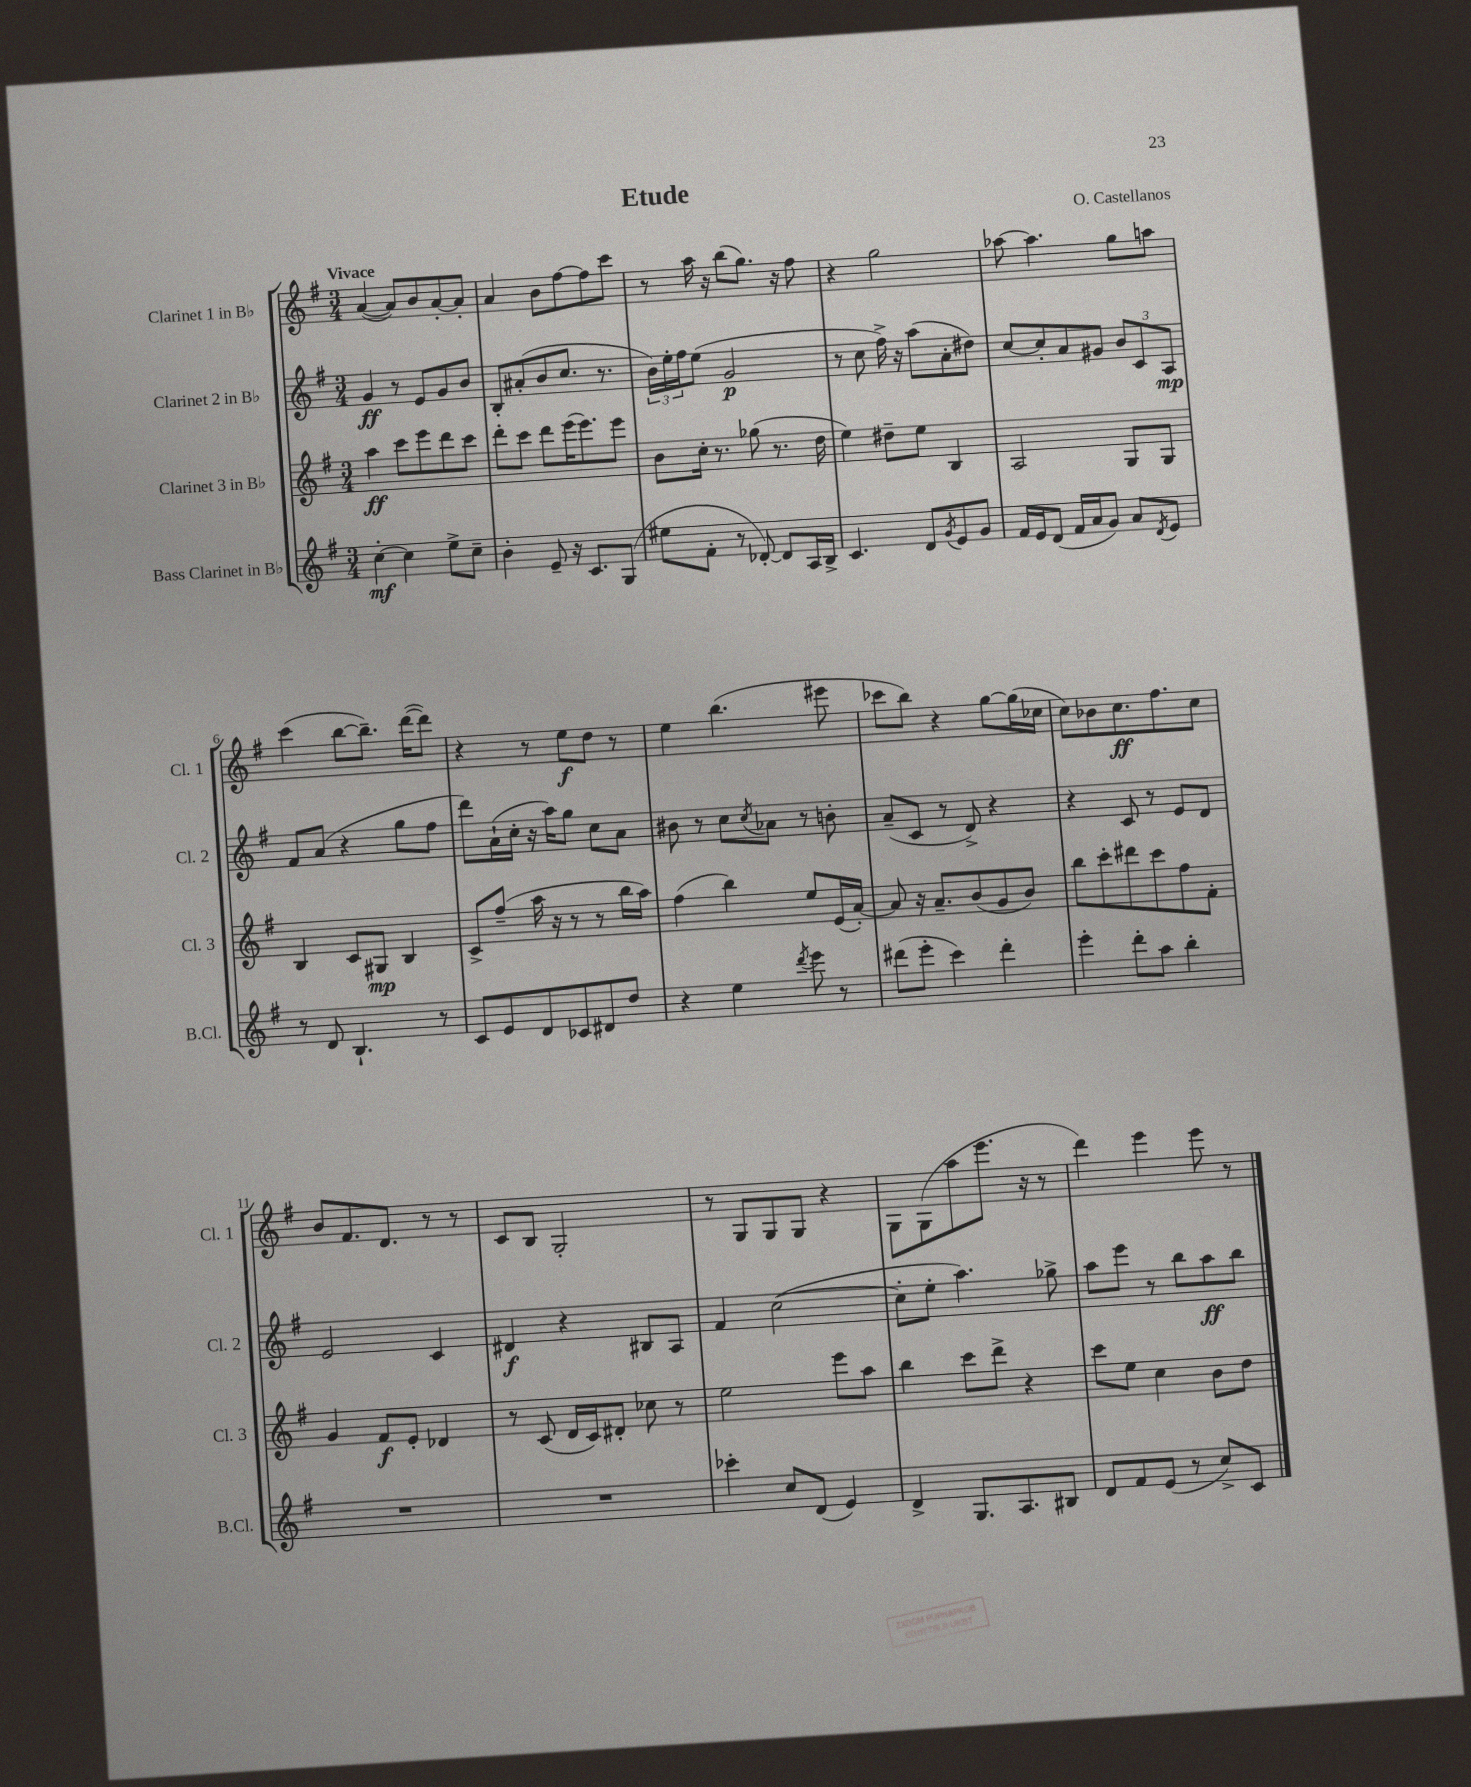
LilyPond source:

\header { title = "Etude" composer = "O. Castellanos" }
<<
\new StaffGroup <<
\new Staff = "s0" \with { instrumentName = "Clarinet 1 in Bb" shortInstrumentName = "Cl. 1" } {
    \clef treble \key g \major \numericTimeSignature \time 3/4 \tempo "Vivace"
    a'4~( a'8) b'8 a'8~-. a'8-. |
    a'4 b'8 fis''8~ fis''8 c'''8 |
    r8 a''16 r16 b''8( g''8.) r16 fis''8 |
    r4 g''2 |
    aes''8~ aes''4. g''8 a''8 |
    c'''4( b''8~ b''8.--) d'''16~( d'''8) |
    r4 r8 e''8\f d''8 r8 |
    e''4 b''4.( eis'''8 |
    ces'''8 b''8) r4 g''8~ g''16( ces''16 |
    c''8) bes'8 c''8.\ff fis''8. c''8 |
    b'8 fis'8. d'8. r8 r8 |
    c'8 b8 g2-. |
    r8 g8 g8 g8 r4 |
    g8 g8( a''8 e'''8. r16 r8 |
    d'''4) e'''4 e'''8 r8 \bar "|." |
}
\new Staff = "s1" \with { instrumentName = "Clarinet 2 in Bb" shortInstrumentName = "Cl. 2" } {
    \clef treble \key g \major \numericTimeSignature \time 3/4
    g'4\ff r8 e'8 g'8 b'8 |
    b8-. ais'8-.( b'8 c''8. r8. |
    \tuplet 3/2 { b'16) e''16-. fis''16 } e''8( g'2\p |
    r8 c''8 fis''16->) r16 a''8( a'8-. dis''8) |
    c''8~ c''8-. a'8 gis'8 \tuplet 3/2 { b'8 c'8 a8\mp } |
    fis'8 a'8( r4 g''8 fis''8 |
    d'''8) a'16-!( c''16-. r16 a''16) g''8 c''8 a'8 |
    bis'8 r8 c''8 \acciaccatura { c''8 } aes'8 r8 b'8-. |
    a'8--( c'8 r8 d'8->) r4 |
    r4 c'8 r8 e'8 d'8 |
    e'2 c'4 |
    dis'4\f r4 bis8 a8 |
    fis'4 c''2~( |
    c''8-. e''8-. a''4.) ges''8-> |
    a''8 e'''8 r8 b''8 a''8\ff b''8 \bar "|." |
}
\new Staff = "s2" \with { instrumentName = "Clarinet 3 in Bb" shortInstrumentName = "Cl. 3" } {
    \clef treble \key g \major \numericTimeSignature \time 3/4
    a''4\ff c'''8 e'''8 d'''8 c'''8 |
    d'''8-. c'''8 d'''8 e'''16( e'''8.) e'''8 |
    b'8 c''16-. r8. ges''8( r8. d''16 |
    e''4) dis''8-- e''8 b4 |
    a2 g8 g8 |
    b4 c'8 gis8\mp b4 |
    c'8-> fis''8--( a''16 r16 r8 r8 b''16 a''16) |
    fis''4( b''4) e''8 e'16( a'16~-.) |
    a'8 r16 a'8.-- b'8( g'8 b'8) |
    b''8 c'''8-. dis'''8 c'''8 fis''8 fis'8-. |
    g'4 fis'8\f e'8-. des'4 |
    r8 c'8( d'16 c'16) dis'8-. ces''8 r8 |
    e''2 e'''8 a''8 |
    b''4 c'''8 d'''8-> r4 |
    c'''8 e''8 c''4 b'8 d''8 \bar "|." |
}
\new Staff = "s3" \with { instrumentName = "Bass Clarinet in Bb" shortInstrumentName = "B.Cl." } {
    \clef treble \key g \major \numericTimeSignature \time 3/4
    c''4~-.\mf c''4 e''8-> c''8-- |
    b'4-. e'8-- r16 c'8. g8( |
    eis''8 fis'8-. r8 des'8~-.) des'8 a16 b16-> |
    c'4. d'8 \acciaccatura { g'8 } e'8 g'8 |
    fis'16 e'16 d'8( fis'16 a'16 g'8) a'8 \acciaccatura { d'8 } e'8 |
    r8 d'8 b4.-! r8 |
    c'8 e'8 d'8 ces'8 dis'8 d''8 |
    r4 e''4 \acciaccatura { d'''8 } e'''8 r8 |
    dis'''8( e'''8-. c'''4) dis'''4-. |
    e'''4-. d'''8-. a''8 b''4-. |
    R2. |
    R2. |
    ces'''4-. c''8 d'8( e'4) |
    d'4-> g8. a8. bis8 |
    d'8 fis'8 e'8( r8 c''8->) c'8 \bar "|." |
}
>>
>>
